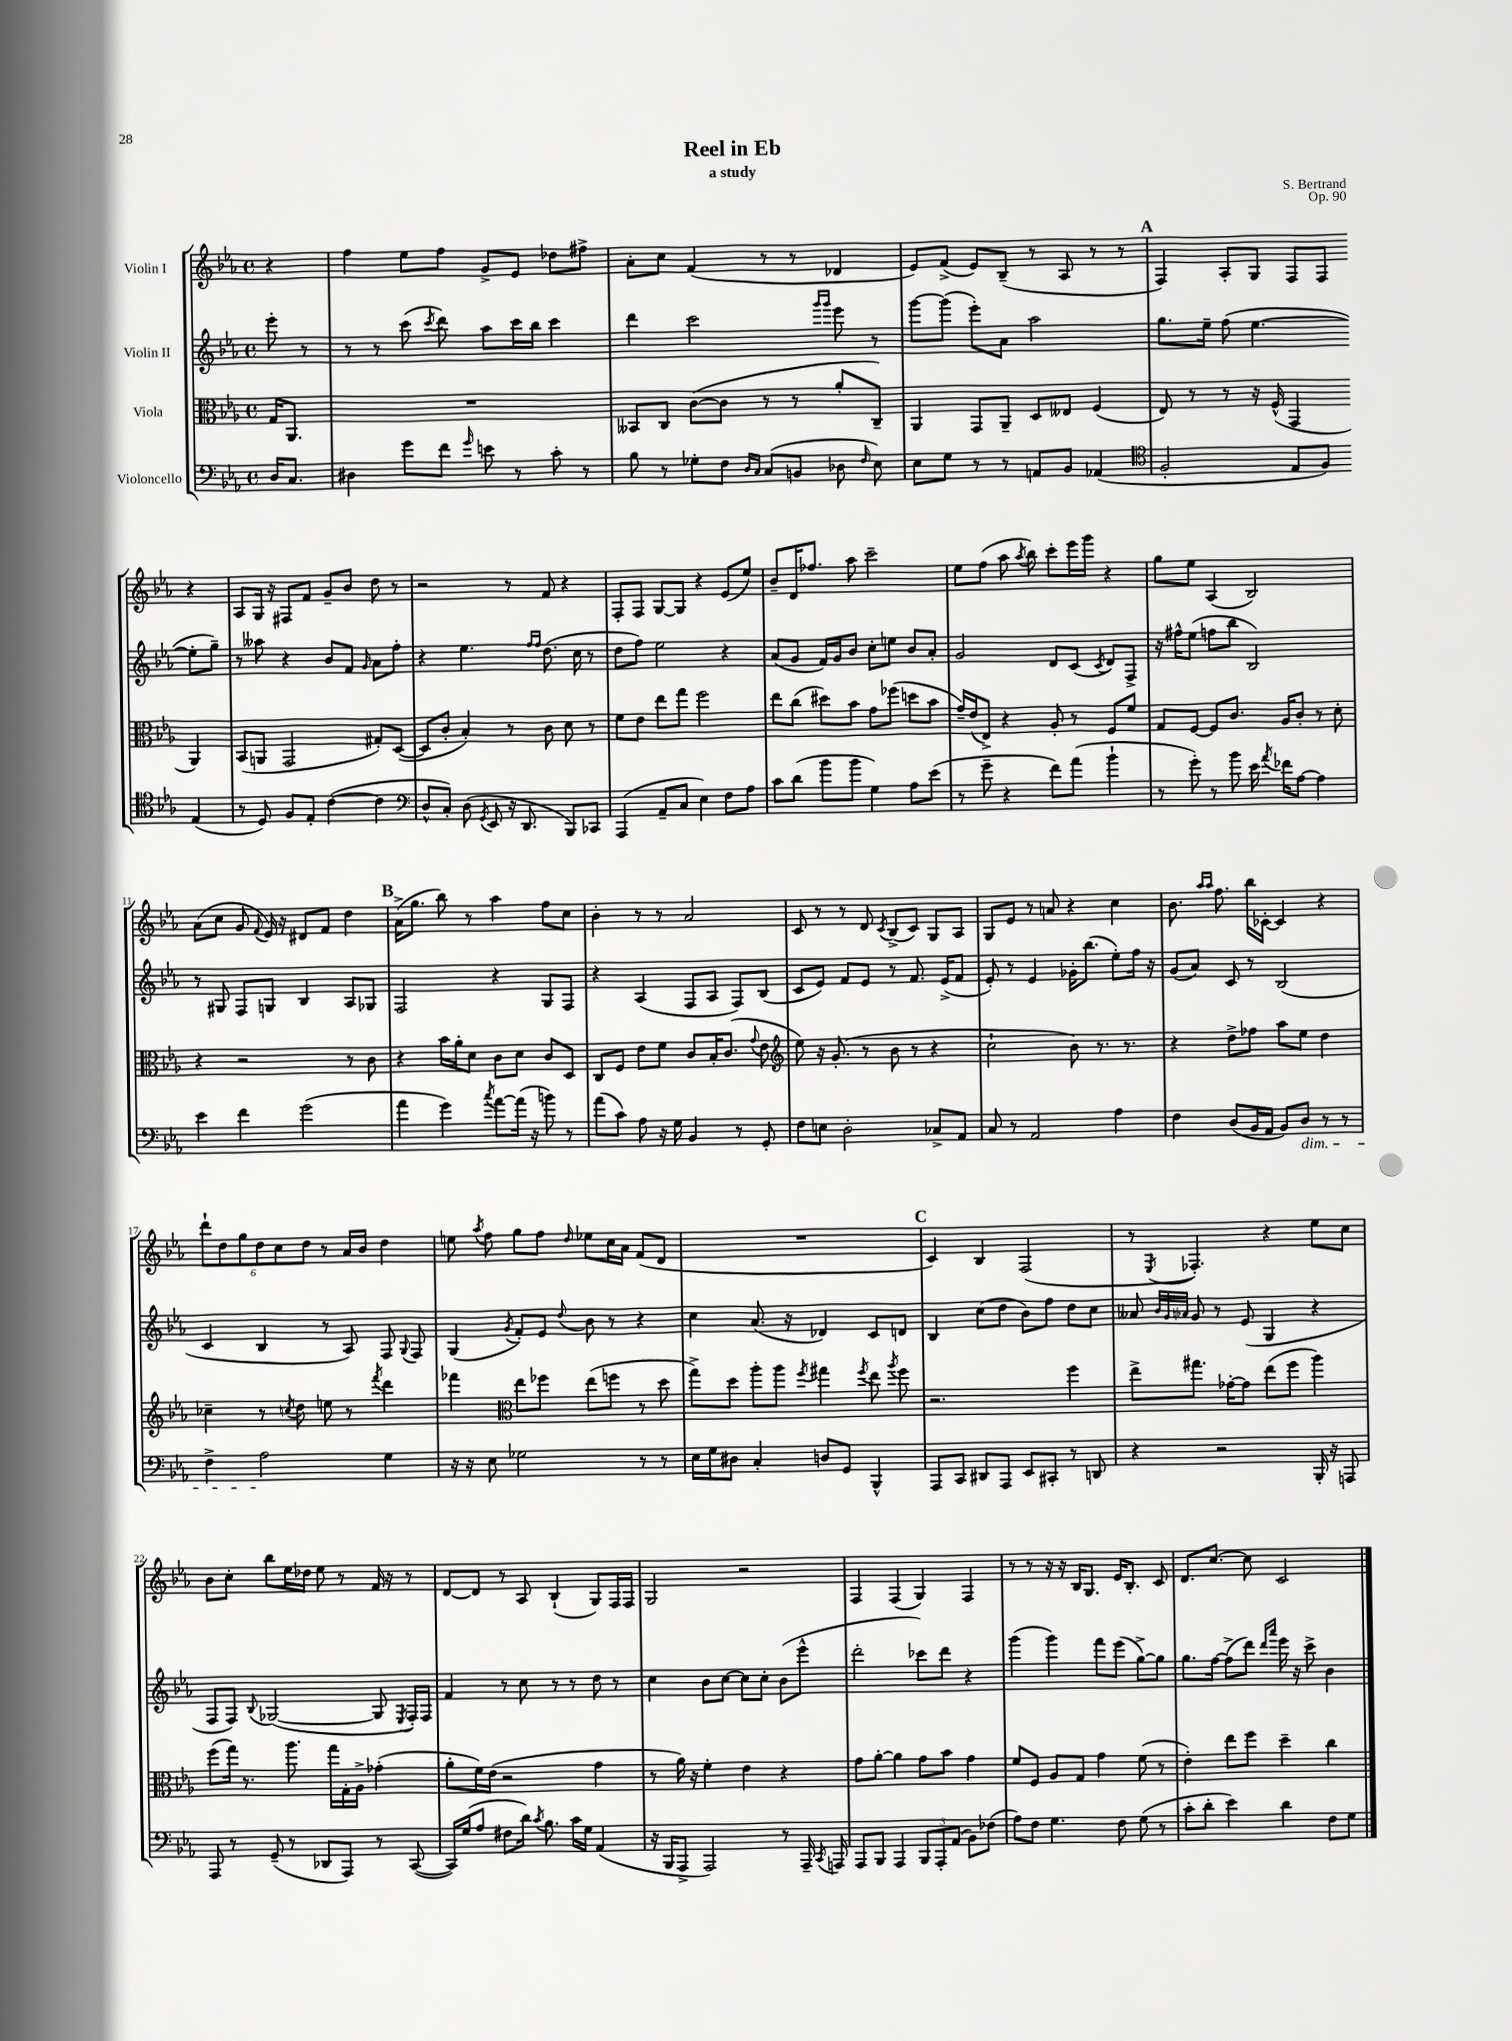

**kern	**kern	**kern	**kern
*staff4	*staff3	*staff2	*staff1
*clefF4	*clefC3	*clefG2	*clefG2
*k[b-e-a-]	*k[b-e-a-]	*k[b-e-a-]	*k[b-e-a-]
*M4/4	*M4/4	*M4/4	*M4/4
*met(c)	*met(c)	*met(c)	*met(c)
16D	16G	8eee-'	4r
8.C	8.AA-	.	.
.	.	8r	.
=	=	=	=
4D#	1r	8r	4ff
.	.	8r	.
8g	.	(8ccc	8ee-
.	.	8qccc	.
8f	.	8ddd)	8ff
16qqg	.	.	.
8e	.	8aa-	8g^
8r	.	16ccc	8e-
.	.	16bb-	.
8c'	.	4ccc	8dd-
8r	.	.	8ff#^
=	=	=	=
8B-	8BB--	4ddd	8a-'
8r	8C	.	8cc
8G-'	([8c	2ccc	(4f
8F	8c]	.	.
16qqD	.	.	.
16qqC	.	.	.
(8C	8r	.	8r
8BB	8r	.	8r
.	.	16qqggg	.
.	.	16qqggg	.
8D-	8a-'	8eee-	4d-
16qqF	.	.	.
8E-)	8C~)	8r	.
=	=	=	=
8E-	4AA-	[8ggg	8e-)
8G	.	(8ggg]	(8f^
8r	8GG	8eee-')	8e-)
8r	8AA-~	8a-	(8B-~
8AA	8D	2aa-	8r
8BB-	8E--	.	8A-
(4AA-	(4F	.	8r
.	.	.	8r
=	=	=	=
*clefC4	*	*	*
2F'	8E-)	8.gg	4F)
.	8r	.	.
.	.	16ee-~	.
.	8r	(8ff	8A-'
.	16r	[4.ee-	8G
.	(16F^^	.	.
8E-	4GG	.	8F
8F)	.	.	8F
(4E-	4AA-)	8ee-']	4r
.	.	8gg~)	.
=	=	=	=
8r	(8BB-	8r	8A-
8D)	8AA	8aa--	16G
.	.	.	16r
8F	2GG	4r	8F#
8E-'	.	.	8f
([4c	.	8b-	8g~
.	.	8f	8b-
.	.	16qqg	.
4c]	8G#')	8a-	8dd
.	([8D	8ff'	8r
=	=	=	=
*clefF4	*	*	*
8D^^	8D]	4r	2r
8C')	8c'	.	.
(8D	4B-')	4.ee-	.
8qGG	.	.	.
8EE-	.	.	.
16r	8r	.	8r
8.DD	.	.	.
.	.	16qqff	.
.	.	16qqff	.
.	8c	(8.dd	8f
8BBB-)	8d	.	4r
.	.	16cc	.
8CC-	8r	8r	.
=	=	=	=
(4AAA-	8f	8dd	8F'
.	8e-	8ff)	8F
8AA-~	8ee-	2ee-	[8G
8C	8gg	.	8G]
4E-)	2ff	.	4r
8F	.	4r	(8e-
8A-	.	.	8ee-)
=	=	=	=
8c	8ee-	(8a-	8b-~
(8d	(8cc	8g	16d
.	.	.	8.ff-
8b-	8dd#)	16f)	.
.	.	16g	.
8b-	8b-	8b-	8aa-
4G)	8g	8cc'	2ccc~
.	(8ff-	8ee	.
8A-	8dd	8b-	.
(8e-	8b-	8a-'	.
=	=	=	=
8r	16g~)	2g	8ee-
.	(16e-	.	.
8g~	8E-^)	.	(8ff
4r	4r	.	8aa-
.	.	.	8qaa-
.	.	.	8bb-)
8f)	8A-'	8d	8ccc'
(8a-	8r	(8c	16eee-
.	.	.	16ggg
.	.	8qc	.
4b-`	8F	8d)	4r
.	8f	8F^	.
=	=	=	=
8r	8G	16r	8gg
.	.	16ff#^^	.
8g')	[8F	(8ee-	8ee-
8r	8F]	8ff	(4A-
8b-	8.c	8bb-	.
16e-	.	2B-)	2B-)
8qa-	.	.	.
16f-	16A-	.	.
[8A-	8c'	.	.
4A-]	8r	.	.
.	8d'	.	.
=	=	=	=
4e-	4r	8r	(8a-
.	.	8G#	8cc
4f	2r	8F	8g
.	.	.	8qqf
.	.	8G	16e-)
.	.	.	16r
(2g	.	4B-	8d#
.	.	.	8f
.	8r	8A-	4dd
.	8c	8G-	.
=	=	=	=
4a-	4r	2F	(16a-^
.	.	.	8.gg
4g)	16b-	.	8bb-)
.	16a-'	.	.
.	8d	.	8r
8qcc	.	.	.
[8a-	8c	4r	4aa-
(16a-]	8d	.	.
16r	.	.	.
8b)	8c	8G	8ff
8r	8D	8F	8cc
=	=	=	=
(8a-	8C	4r	4b-'
8c)	8F	.	.
8A-	8e-	(4A-	8r
16r	8f	.	8r
16G	.	.	.
4BB-	8c	8F	2a-
.	16B-'	8A-	.
.	(8.c	.	.
8r	.	8F)	.
.	8qqg	.	.
8GG'	8e-	(8B-	.
=	=	=	=
*	*clefG2	*	*
8F	8ee-)	8c	8c
8E	16r	8e-)	8r
.	(8.g'	.	.
2D'	.	8f	8r
.	8r	8e-	8d
.	.	.	8qc
.	8b-	8r	(8B-^
.	8r	8.f	8c)
8C-^	4r	.	8G
.	.	(16e-^	.
8AA-	.	8f	8A-
=	=	=	=
8C	2cc`	8e-')	8G
8r	.	8r	8e-
2AA-	.	4e-	8r
.	.	.	8a
.	8b-)	16g-'	4r
.	.	(8.bb-	.
.	8.r	.	.
4A-	.	8ee-')	4cc
.	8.r	.	.
.	.	16ff	.
.	.	16r	.
=	=	=	=
4F	4r	(8g	8.b-
.	.	8a-)	.
.	.	.	16qqaa-
.	.	.	16qqaa-
.	.	.	8.ff
(8D	8dd^	8c	.
16BB-	8ff-	8r	16bb-
16AA-	.	.	[16c-'
8BB-)	8aa-	(2B-	4c-]
8D	8ee-	.	.
8r	4dd	.	4r
8r	.	.	.
=	=	=	=
4F^	4cc-~	4c	12ddd`
.	.	.	12dd
.	.	.	12gg
2A-	8r	4B-	12dd
.	.	.	12cc
.	8qcc	.	.
.	8dd	.	.
.	.	.	12dd
.	8ee	8r	8r
.	8r	8A-)	16a-
.	.	.	16b-
.	8qfff	.	.
4G	4ddd	8F	4dd
.	.	8qqG	.
.	.	8F	.
=	=	=	=
16r	4fff-	(4G	8ee
16r	.	.	.
.	.	.	8qaa-
8E-	.	.	8ff
*	*clefC3	*	*
.	.	8qg	.
2G-	8ee-	8f')	8gg
.	8ff-	8e-	8ff
.	.	8qqdd	16qqdd
.	(8ee-	8b-	8ee-
.	8ff	8r	16cc
.	.	.	16a-
8r	8r	4r	(8f
8r	8dd	.	8d
=	=	=	=
16E-	8gg^)	4cc	1r
16G	.	.	.
8D#	8dd	.	.
4C'	8aa-'	(8.a-	.
.	8aa-	.	.
.	.	16r	.
.	8qff	.	.
8D	4gg#	4d-)	.
8GG	.	.	.
.	8qff	.	.
4BBB-^^	8ee-	8c	.
.	8qaa-	.	.
.	8ff	8d	.
=	=	=	=
8AAA-	2.r	4B-	4c)
8CC	.	.	.
8DD#	.	(8cc	4B-
8AAA-	.	8dd	.
8EE-	.	8b-)	(2F
8CC#'	.	8ff	.
8r	4ff	8dd	.
8DD	.	8cc	.
=	=	=	=
4r	8ee-^	8a--	8r
.	.	32qqb-	.
.	.	32qqg	.
.	.	32qqa-	8qE-
.	8.gg#	8g	4.F-')
2r	.	8r	.
.	[16g-'	.	.
.	8g-]	(8e-	.
.	(8ee-	4G	4r
.	8ff	.	.
16BBB-'	4aa-)	4r	8ee-
16r	.	.	.
8AAA	.	.	8cc
=	=	=	=
8AAA-	(8ff	8F	8b-
8r	16gg)	8F)	8cc'
.	8.r	.	.
.	.	8qqB-	.
(8GG~	.	([2G-	8bb-
8r	8.aa-	.	16ee-
.	.	.	16dd-
8DD-	.	.	8ee-
.	16gg	.	.
8AAA-)	16G'	.	8r
.	16A-^	.	.
8r	(4g-'	8G-]	16f
.	.	.	16r
.	.	8qE-	.
([8CC	.	16F')	8r
.	.	16F	.
=	=	=	=
16CC])	8a-'	4f	[8d
(16G	.	.	.
8A-	16f)	.	8d]
.	(16e-	.	.
8F#	2r	8r	8r
16d)	.	8cc	8A-
8qc	.	.	.
8.B-	.	.	.
.	.	8r	(4B-`
16c	.	8r	.
16G	.	.	.
(4AA-	4g	8dd	8G)
.	.	8r	16F
.	.	.	16F
=	=	=	=
16r	8r	4cc	2G
16BBB-	.	.	.
8AAA-^	16a-)	.	.
.	16r	.	.
2AAA-)	4f'	8b-	.
.	.	[8cc	.
.	4e-	8cc]	2r
.	.	8cc'	.
8r	4r	(8b-	.
16AAA-~	.	8eee-^^	.
8qCC	.	.	.
16AAA	.	.	.
=	=	=	=
8AAA-	8g	2ddd'	4F
8BBB-	[8a-'	.	.
4AAA-	4a-]	.	(4F
12BBB-	8g	8ccc-)	4G)
12AAA-'	.	.	.
.	8b-	8ddd	.
(12AA-	.	.	.
8BB-)	4g	4r	4F
(8F-	.	.	.
=	=	=	=
8A-)	8f	(4ggg	8r
8F	8F	.	8r
4.G	8A-	4ggg)	16r
.	.	.	16r
.	8G	.	16B-
.	.	.	8.G
.	4g	8fff	.
8F	.	(8eee-	16e-
.	.	.	8.B-'
(8G	(8f	[8gg^)	.
8r	8r	8gg]	8c
=	=	=	=
8c'	4e-')	8.gg	8.d
8d'	.	.	.
.	.	[16ff	[8.cc
4e-)	8ee-	(8ff^]	.
.	8ff	8ddd)	8cc]
.	.	16qqddd	.
.	.	16qqaaa-	.
4d	4dd~	16eee-	2c
.	.	16r	.
.	.	8ccc^	.
8F	4cc	4b-	.
8G	.	.	.
==	==	==	==
*-	*-	*-	*-
